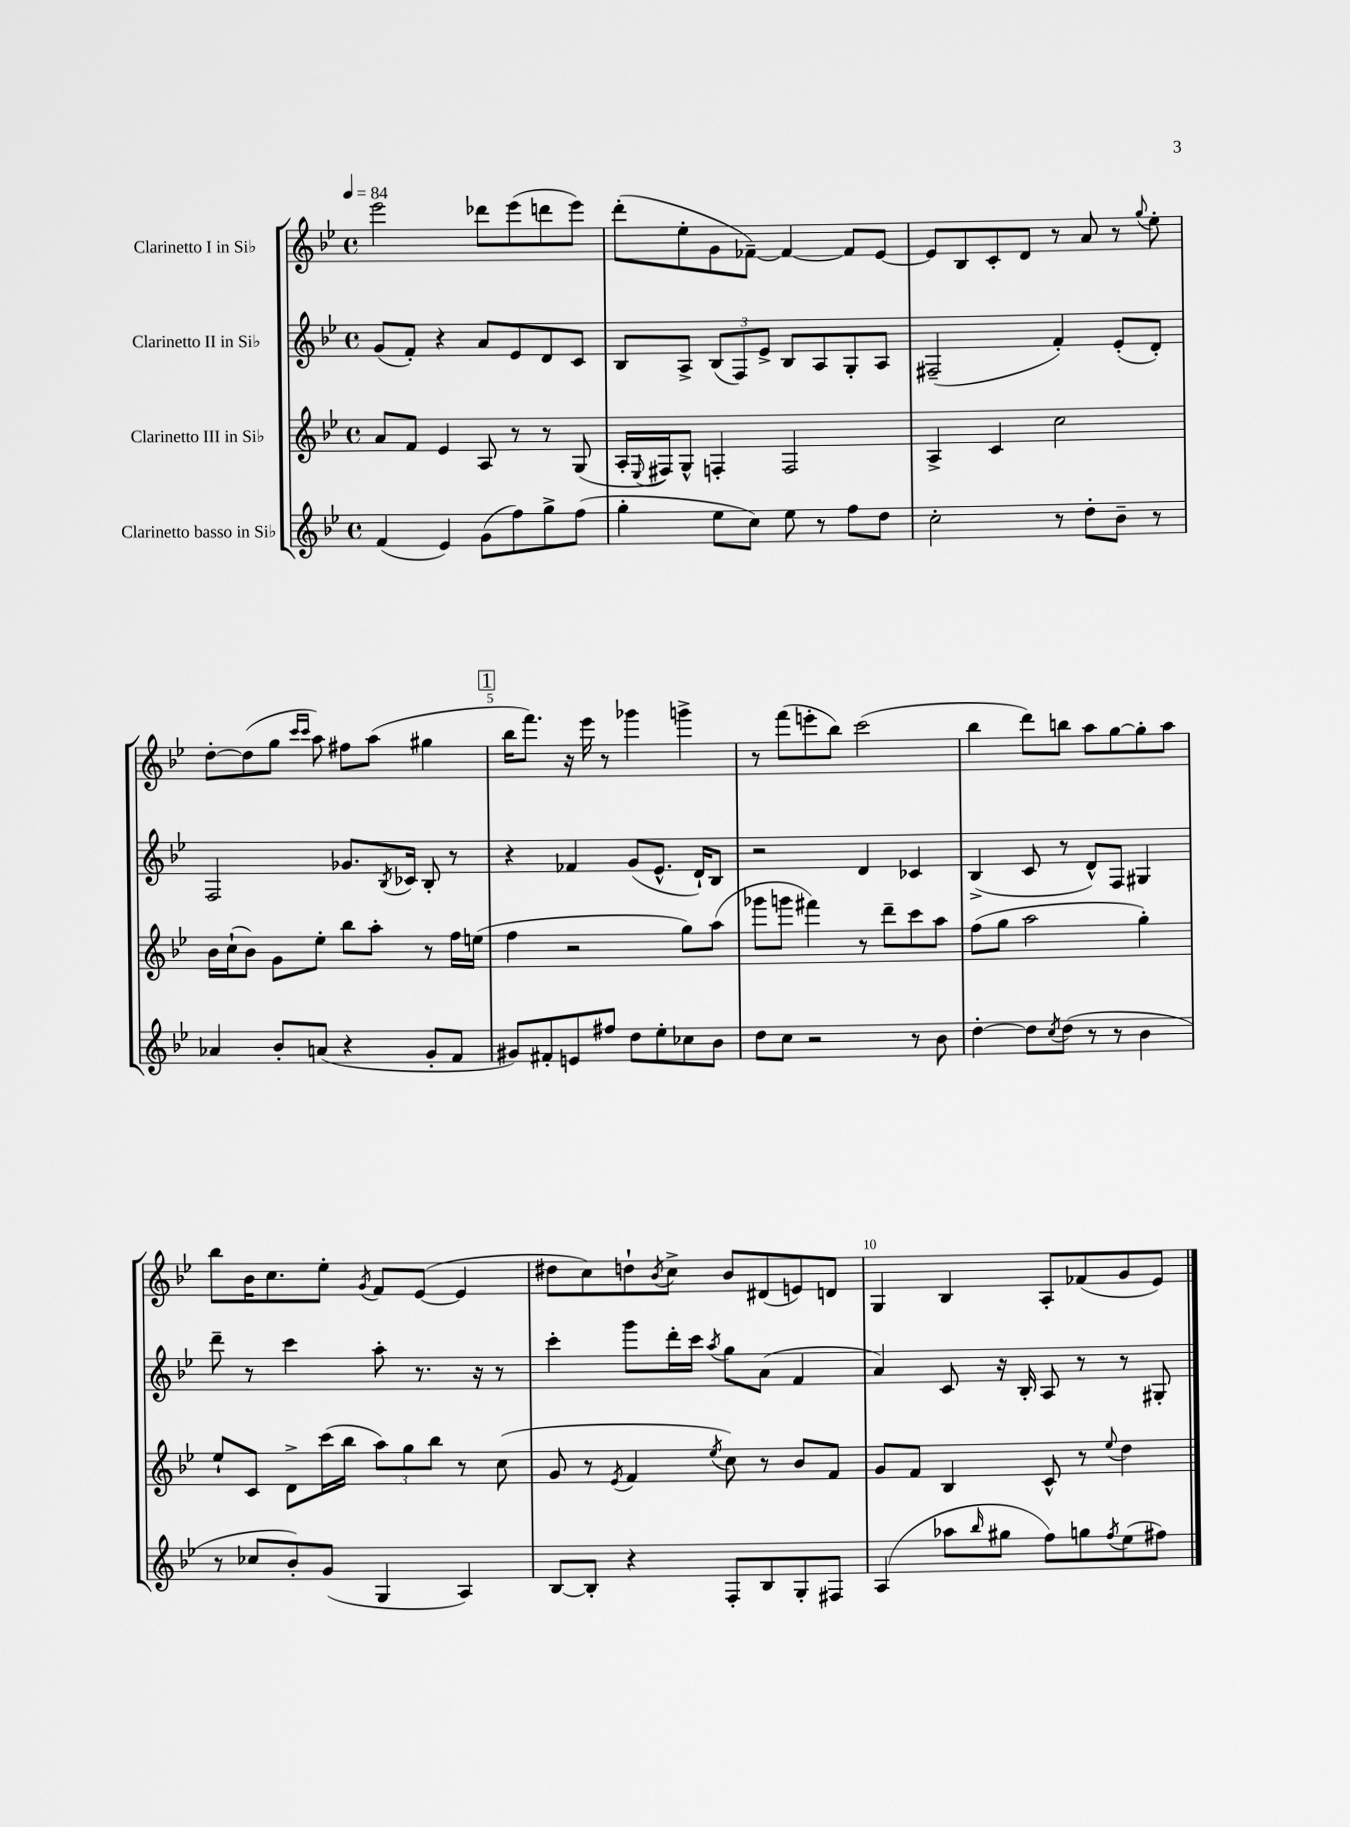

**kern	**kern	**kern	**kern
*part4	*part3	*part2	*part1
*staff4	*staff3	*staff2	*staff1
*I"Clarinetto basso in Si♭	*I"Clarinetto III in Si♭	*I"Clarinetto II in Si♭	*I"Clarinetto I in Si♭
*clefG2	*clefG2	*clefG2	*clefG2
*k[b-e-]	*k[b-e-]	*k[b-e-]	*k[b-e-]
*M4/4	*M4/4	*M4/4	*M4/4
*met(c)	*met(c)	*met(c)	*met(c)
*MM84	*MM84	*MM84	*MM84
=1	=1	=1	=1
(4f/	8a/L	(8g/L	2eee-\
.	8f/J	8f'/J)	.
4e-/)	4e-/	4r	.
(8g\L	8A/	8a/L	8ddd-X\L
8ff\)	8r	8e-/	(8eee-\
8gg^\	8r	8d/	8dddn\
(8ff\J	(8G/	8c/J	8eee-\J)
=2	=2	=2	=2
4gg'\	16A'/LL	8B-/L	(8ddd'\L
.	8qqE-/	.	.
.	16F#X/J)	.	.
.	8G^^/J	8A^/J	8ee-'\
8ee-\L	4Fn'/	(12B-/L	8g\
.	.	12F/)	.
8cc\J)	.	.	[8f-X~\J)
.	.	12e-^/J	.
8ee-\	2F/	8B-/L	4f-/_
8r	.	8A/	.
8ff\L	.	8G'/	8f-/L]
8dd\J	.	8A/J	[8e-/J
=3	=3	=3	=3
2cc'\	4A^/	(2F#X~/	8e-/L]
.	.	.	8B-/
.	4c/	.	8c'/
.	.	.	8d/J
8r	2cc\	4f'/)	8r
8dd'\L	.	.	8a/
8b-~\J	.	(8e-'/L	8r
.	.	.	8qqgg/
8r	.	8d'/J)	8ee-'\
!!LO:LB:g=z
=4	=4	=4	=4
4a-X/	16b-\LL	2F/	[8dd'\L
.	(16cc`\J	.	.
.	8b-\J)	.	(8dd\]
8b-'/L	8g\L	.	8gg\J
.	.	.	16qqccc/LL
.	.	.	16qqccc/JJ
(8an/J	8ee-'\J	.	8aa\)
4r	8bb-\L	8.g-X/L	8ff#X\L
.	8aa'\J	.	(8aa\J
.	.	8qB-/	.
.	.	16c-X/Jk	.
8g'/L	8r	8B-'/	4gg#X\
8f/J	16ff\LL	8r	.
.	(16een\JJ	.	.
!!LO:REH:place=s1:t=1
=5	=5	=5	=5
8g#X/L)	4ff\	4r	16bb-\KL
.	.	.	8.fff\J)
8f#X'/	.	.	.
8en/	2r	4f-X/	16r
.	.	.	16eee-\
8ff#X/J	.	.	8r
8dd\L	.	(8g/L	4ggg-X\
8ee-'\	.	8.e-^^/J	.
8cc-X\	8gg\L)	.	4gggn^\
.	.	16d`/KL)	.
8b-\J	(8aa\J	8B-/J	.
=6	=6	=6	=6
8dd\L	8ggg-X\L	2r	8r
8cc\J	8gggn\J	.	(8fff\L
2r	4fff#X\)	.	8eeen'\
.	.	.	8bb-\J)
.	8r	4d/	(2ccc\
.	8ddd~\L	.	.
8r	8ccc\	4c-X/	.
8b-\	8aa\J	.	.
=7	=7	=7	=7
[4dd'\	(8ff\L	(4B-^/	4bb-\
.	8gg\J	.	.
8dd\L]	2aa\	8c/	8ddd\L)
8qcc/	.	.	.
(8dd\J	.	8r	8bbn\J
8r	.	8d^^/L)	8aa\L
8r	.	8F/J	[8gg\
4b-\	4gg'\)	4G#X/	8gg'\]
.	.	.	8aa\J
!!LO:LB:g=z
=8	=8	=8	=8
8r	8ee-`/L	8ddd~\	8bb-\L
8cc-X/L	8c/J	8r	16b-\K
.	.	.	8.cc\
8b-'/)	8d^\L	4ccc\	.
(8g/J	(16ccc\L	.	8ee-'\J
.	16bb-\JJ	.	.
.	.	.	8qg/
4G/	12aa\L)	8aa'\	8f/L
.	12gg\	.	.
.	.	8.r	([8e-/J
.	12bb-\J	.	.
4A/)	8r	.	4e-/]
.	.	16r	.
.	(8cc\	8r	.
=9	=9	=9	=9
[8B-/L	8g/	4ccc'\	8dd#X\L
8B-'/J]	8r	.	8cc\)
.	8qe-/	.	.
4r	4f/	8ggg\L	8ddn`\
.	.	.	8qb-/
.	.	16ddd'\L	8cc^\J
.	.	16ccc\JJ	.
.	8qee-/	8qaa/	.
8F'/L	8cc\)	8gg\L	8b-/L
8B-/	8r	(8a\J	(8d#X/
8G'/	8b-/L	4f/	8en/)
8F#X/J	8f/J	.	8dn/J
=10	=10	=10	=10
(4A/	8g/L	4a/)	4G/
.	8f/J	.	.
8aa-X\L	4B-/	8c/	4B-/
16qqbb-/	.	.	.
8gg#X\J	.	16r	.
.	.	16B-'/	.
8ff\L)	8c^^/	8A/	8A'/L
8ggn\	8r	8r	(8f-X/
8qff/	8qqee-/	.	.
(8ee-\	4dd\	8r	8g/
8ff#X\J)	.	8G#X'/	8e-/J)
==	==	==	==
*-	*-	*-	*-
